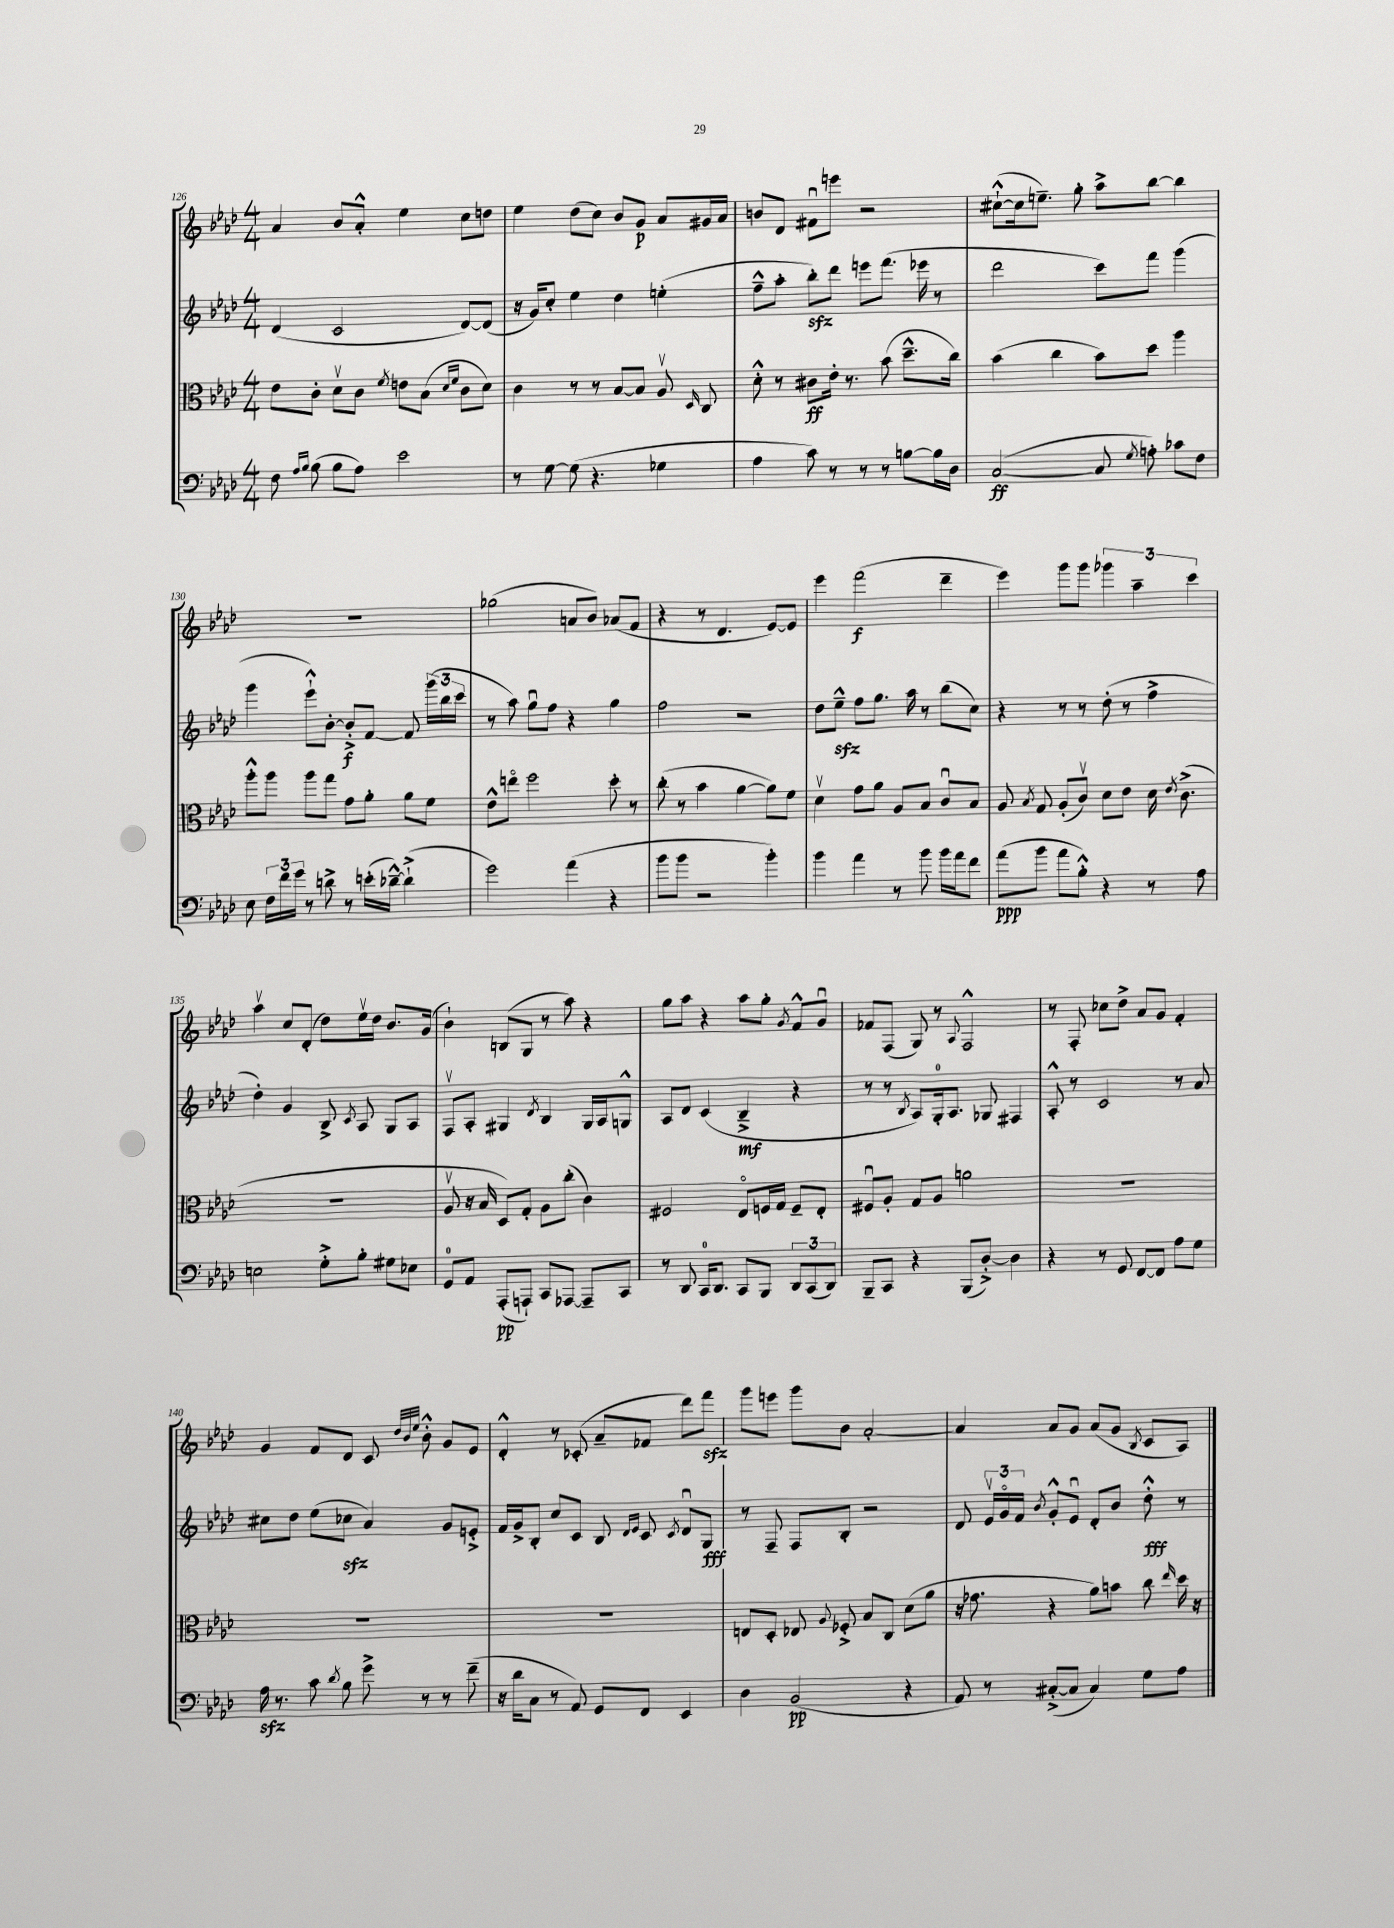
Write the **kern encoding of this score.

**kern	**kern	**kern	**kern
*staff4	*staff3	*staff2	*staff1
*clefF4	*clefC3	*clefG2	*clefG2
*k[b-e-a-d-]	*k[b-e-a-d-]	*k[b-e-a-d-]	*k[b-e-a-d-]
*M4/4	*M4/4	*M4/4	*M4/4
8F\	8e-\L	(4d-/	4a-/
16qqA-/LL	.	.	.
16qqB-/JJ	.	.	.
(8B-\	8c'\J	.	.
8B-\L	8d-v\L	2c/	8b-/L
8A-\J)	8c\J	.	8a-'^^/J
.	8qf/	.	.
2e-\	8e\L	.	4ee-\
.	(8B-\J	.	.
.	16qqd-/LL	.	.
.	16qqf/JJ	.	.
.	8c\L	[8d-/L)	8cc\L
.	8d-\J)	(8d-/]J	8dd\J
=	=	=	=
8r	4c\	16r	4ee-\
.	.	16g/LK)	.
[8G\	.	8cc'/J	.
(8G\]	8r	4ee-\	(8dd-\L
4.r	8r	.	8cc\J)
.	[8B-/L	4dd-\	8b-/L
.	8B-/]J	.	8g/J
4G-\	8A-v/	(4ee'\	8a-/L
.	16qqD-/	.	.
.	8C/	.	16g#/L
.	.	.	16a-/JJ
=	=	=	=
4A-\	8d-'^^\	8ff~^^\L	8b/L
.	8r	8aa-'\J	8d-/J
8c\)	8c#\L	8bb-'\L)	8f#u\L
8r	16e-'\Jk	8ddd-\J	8eee\J
.	8.r	.	.
8r	.	8eee\L	2r
8r	(8b-\	(8.fff\J	.
[8B\L	8.dd-~^^\L	.	.
.	.	16eee-\	.
16B\]L	.	8r	.
16D-\JJ	16cc\Jk)	.	.
=	=	=	=
([2C/	(4b-\	2ddd-\	([8cc#`^^\L
.	.	.	16cc#\]k
.	.	.	8.ee~\J)
.	4cc\	.	.
.	.	.	8gg'\
8C/]	8b-\L)	8ccc\L)	8aa-^\L
8qG/	.	.	.
8A'\)	8dd-\J	8fff\J	[8bb-\J
8c-\L	4aa-\	(4ggg\	4bb-\]
8F\J	.	.	.
=	=	=	=
8E-\	8aa-'^^\L	4ggg\	1r
24F\LL	8aa-\J	.	.
24f\	.	.	.
24g\JJ	.	.	.
8r	8aa-\L	8eee-`^^\L)	.
8d^\	8gg\J	[8b-'\J	.
8r	8g\L	8b-'^/]L	.
(16e'\LL	8a-'\J	[8f/J	.
[16d-~^^\JJ)	.	.	.
(4d-`^\]	8a-\L	8f/]	.
.	8f\J	(24ggg\LL	.
.	.	24bb-\	.
.	.	24ccc\JJ	.
=	=	=	=
2g\)	8e-^^\L	8r	(2gg-\
.	8eeo\J	8aa-\)	.
.	2ff\	8ggu\L	.
.	.	8ff\J	.
(4a-\	.	4r	8a/L
.	.	.	8b-/J)
4r	8dd-'\	4gg\	(8a-/L
.	8r	.	8f/J
=	=	=	=
8b-\L	(8cc'\	2ff\	4r
8b-\J	8r	.	.
2r	4b-\	.	8r
.	.	.	4.d-/
.	[4a-\	2r	.
4b-'\)	8a-\]L)	.	[8e-/L)
.	8f\J	.	8e-/]J
=	=	=	=
4b-\	4d-v\	8dd-\L	4eee-\
.	.	8ee-~^^\J	.
4a-\	8g\L	8ff\L	(2fff\
.	8a-\J	8.gg\J	.
8r	8A-/L	.	.
.	.	16aa-\	.
8b-\	8B-/J	8r	.
16b-\LL	8cu/L	(8bb-\L	4ddd-~\
16a-\J	.	.	.
8f\J	8B-/J	8cc\J)	.
=	=	=	=
(8a-\L	8A-/	4r	4eee-\)
.	8qB-/	.	.
8b-\J	8G/	.	.
8a-\L	(8A-'/L	8r	8ggg\L
8B-'^^\J)	8cv/J)	8r	8ggg\J
4r	8d-\L	(8dd-'\	6ggg-\
.	8e-\J	8r	.
.	.	.	6aa-~\
8r	16d-\	4ff^\	.
.	8qe-/	.	.
.	(8.c^\	.	.
.	.	.	6ccc\
8A-\	.	.	.
=	=	=	=
2E\	1r	4dd-'\)	4aa-v\
.	.	4g/	8cc/L
.	.	.	(8d-'/J
8G'^\L	.	8B-^/	8dd-\L)
.	.	8qc/	.
8B-'\J	.	8A-/	16ee-v\L
.	.	.	16dd-\JJ
8G#\L	.	8G/L	8.b-/L
8E-\J	.	8A-/J	.
.	.	.	(16g/Jk
=	=	=	=
8GG/L	8A-v/	8Fv/L	4b-`\)
8AA-/J	16r	8A-'/J	.
.	16B-/	.	.
(8AAA-'/L	8D-/L)	4G#/	(8B/L
8AAA`/J)	8G'/J	.	8G/J
.	.	8qd-/	.
8CC/L	8A-\L	4B-/	8r
[8AAA-/J	(8cc'\J	.	8aa-\)
8AAA-~/]L	4c\)	16G#/LL	4r
.	.	16A-/J	.
8CC/J	.	8G^^/J	.
=	=	=	=
8r	2F#/	8A-/L	8gg\L
8DD-/	.	8d-/J	8aa-\J
16CC/LK	.	(4c/	4r
8.DD-/J	.	.	.
8CC/L	8E-o/L	4B-~^/	8aa-\L
8BBB-/J	16F/L	.	8gg'\J
.	16G/JJ	.	.
.	.	.	8qg/
12DD-/L	8F~/L	4r	8f^^/L
(12CC/	.	.	.
.	8E-'/J	.	8gu/J
12DD-/J)	.	.	.
=	=	=	=
8BBB-~/L	8F#u/L	8r	8f-/L
8CC/J	8A-'/J	8r	(8F/J
.	.	8qB-/	.
4r	8G/L	8A-/L)	8G/)
.	8A-/J	16G'/k	8r
.	.	8.A-/J	.
.	.	.	8qqA-/
(8BBB-/L	2a\	.	2F^^/
[8D-'^/J)	.	8G-/	.
4D-\]	.	4F#/	.
=	=	=	=
4r	1r	8A-'^^/	8r
.	.	8r	8F'/
8r	.	2c/	8cc-\L
8GG/	.	.	8dd-^\J
[8FF/L	.	.	8a-/L
8FF/]J	.	.	8g/J
8A-\L	.	8r	4f'/
8G\J	.	8a-/	.
=	=	=	=
16A-\	1r	8cc#\L	4g/
8.r	.	.	.
.	.	8dd-\J	.
8c\	.	(8ee-\L	8f/L
8qd-/	.	.	.
8B-\	.	8cc-\J	8d-/J
8g^\	.	4a-/)	8c/
.	.	.	32qqdd-/LLL
.	.	.	32qqb-/
.	.	.	32qqee-/JJJ
8r	.	.	8b-'^^\
8r	.	8g/L	8g/L
(8f~\	.	8e'^/J	8e-/J
=	=	=	=
16r	1r	16f/LL	4d-'^^/
16d-\LK	.	16g^/J	.
8C\J	.	8B-'/J	.
8r	.	8cc/L	8r
8AA-/)	.	8c/J	(8c-'/
8GG/L	.	8B-/	8a-~/L
.	.	16qqd-/LL	.
.	.	16qqe-/JJ	.
8FF/J	.	8c/	8f-/J
.	.	8qc/	.
4EE-/	.	8d-u/L	8ddd-\L)
.	.	8G/J	8fff\J
=	=	=	=
4D-\	8E/L	8r	8ggg\L
.	8D-'/J	8F~/	8eee\J
(2BB-/	8E-/	8F/L	8ggg\L
.	8qqA-/	.	.
.	8F-'^/	8B-'/J	8b-\J
.	8B-/L	2r	[2a-'/
.	8C/J	.	.
4r	(8d-\L	.	.
.	8a-\J	.	.
=	=	=	=
8AA-/)	16r	8d-/	4a-/]
.	8.g-\	.	.
8r	.	24e-v/LL	.
.	.	24go/	.
.	.	24f/JJ	.
.	.	8qb-/	.
([8C#'^/L	4r	8g'^^/L	8a-/L
8C#/]J	.	8e-u/J	8g/J
4C#/)	8a-\L)	8d-'/L	(8a-/L
.	8b\J	8b-/J	8g/J
.	.	.	8qB-/
8G\L	8cc\	8dd-'^^\	8c/L
.	16qqee-/	.	.
8A-\J	16dd-\	8r	8A-/J)
.	16r	.	.
==	==	==	==
*-	*-	*-	*-
